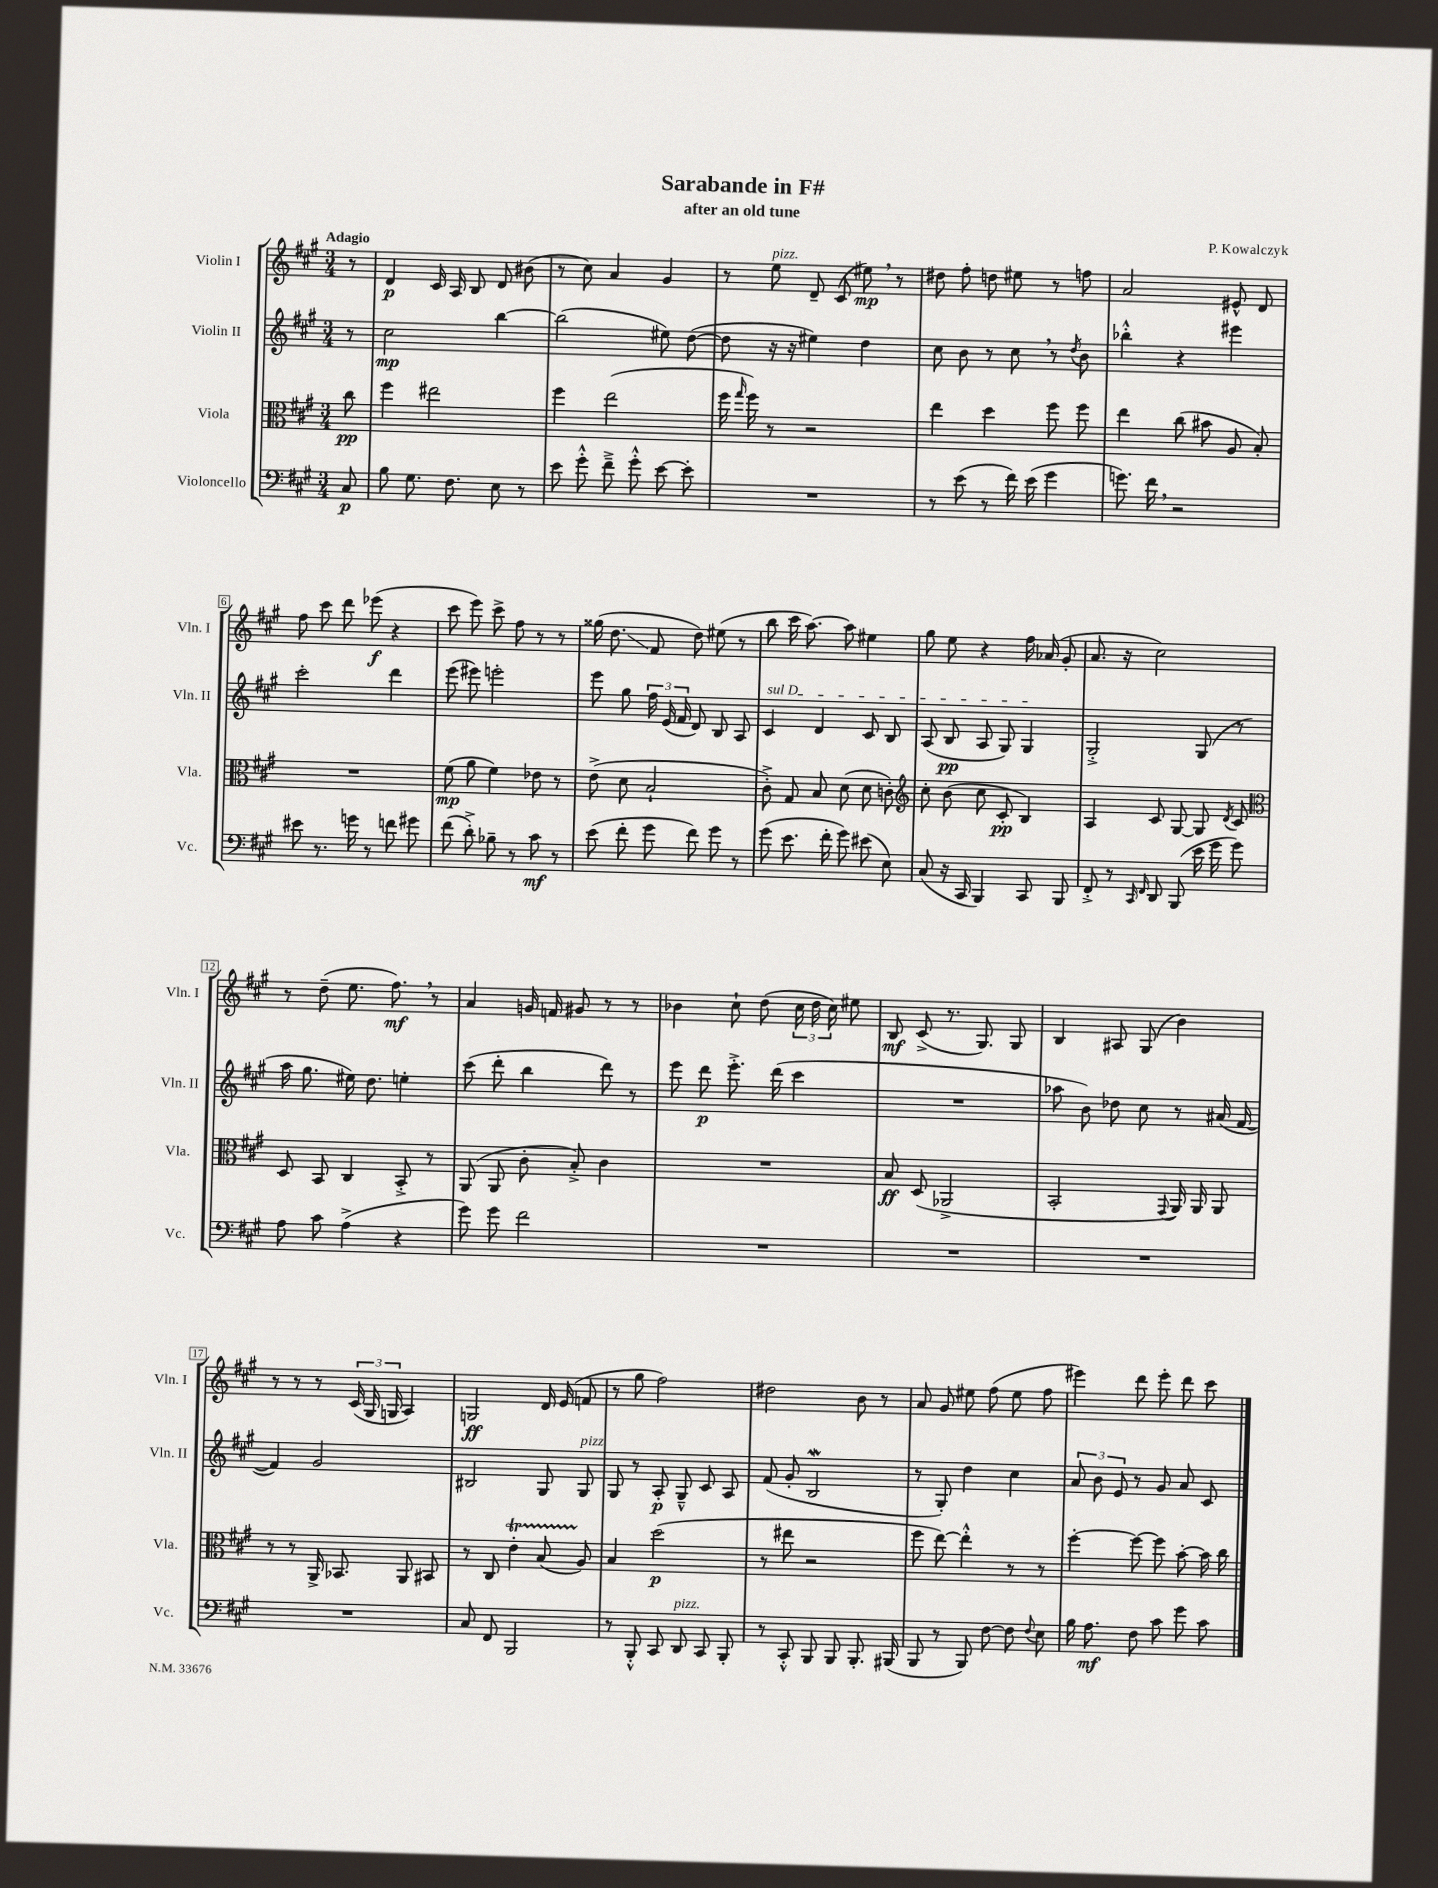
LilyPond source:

\header { title = "Sarabande in F#" composer = "P. Kowalczyk" subtitle = "after an old tune" }
<<
\new StaffGroup <<
\new Staff = "s0" \with { instrumentName = "Violin I" shortInstrumentName = "Vln. I" } {
    \clef treble \key a \major \numericTimeSignature \time 3/4 \partial 8 \tempo "Adagio"
    \autoBeamOff r8 |
    d'4\p cis'16 a16 b8 d'8 bis'8( |
    r8 cis''8) a'4 gis'4 |
    r8 e''8^\markup { \italic "pizz." } d'8-- cis'8( eis''8\mp) \breathe r8 |
    dis''8 fis''8-. d''8 eis''8 r8 f''8 |
    a'2 eis'8-^ d'8 |
    fis''8 cis'''8 d'''8 ees'''8\f( r4 |
    cis'''8 e'''8) cis'''8-> fis''8 r8 r8 |
    gisis''16( d''8.\glissando fis'8 d''8) eis''8( r8 |
    b''8 cis'''16 a''8.~) a''8 eis''4 |
    gis''8 e''8 r4 fis''16 aes'16( gis'8-. |
    a'8. r16 cis''2) |
    r8 d''8--( e''8. fis''8.\mf) \breathe r8 |
    a'4 g'16 f'16 gis'8 r8 r8 |
    bes'4 cis''8-! d''8( \tuplet 3/2 { cis''16 d''16 cis''16) } eis''8 |
    b8\mf cis'8->( r8. gis8.) gis8 |
    b4 ais8 gis8( b'4) |
    r8 r8 r8 \tuplet 3/2 { cis'16( gis16 g16 } a4) |
    g2\ff d'16 e'16( f'8 |
    r8 gis''8 fis''2) |
    dis''2 b'8 r8 |
    a'8 gis'8 eis''8 fis''8( eis''8 fis''8 |
    eis'''4) d'''8 eis'''8-. d'''8 cis'''8 \bar "|." |
}
\new Staff = "s1" \with { instrumentName = "Violin II" shortInstrumentName = "Vln. II" } {
    \clef treble \key a \major \numericTimeSignature \time 3/4 \partial 8
    \autoBeamOff r8 |
    cis''2\mp b''4~ |
    b''2( eis''8) d''8~( |
    d''8 r16 r16 eis''4) d''4 |
    cis''8 b'8 r8 cis''8 \breathe r8 \acciaccatura { d''8 } b'8 |
    bes''4-.-^ r4 eis'''4 |
    cis'''2-. d'''4 |
    e'''8( eis'''8) e'''2-. |
    e'''8 gis''8 \tuplet 3/2 { fis''16 e'16( fis'16 } d'8) b8 a8 |
    \once \override TextSpanner.bound-details.left.text = \markup { \italic "sul D" } cis'4\startTextSpan d'4 cis'8 b8 |
    a8( b8\pp a8 gis8) gis4\stopTextSpan |
    gis2-.-> gis8( r8 |
    a''16 gis''8. eis''16) d''8. e''4-. |
    cis'''8( d'''8-. b''4 d'''8) r8 |
    e'''8 d'''8\p e'''8.-.-> d'''16( cis'''4 |
    R2. |
    aes''8 b'8) des''8 cis''8 r8 ais'16( fis'16~ |
    fis'4) gis'2 |
    bis2 gis8 gis8^\markup { \italic "pizz." } |
    gis8 r8 a8-.\p gis8---^ cis'8 a8 |
    fis'8( gis'8-. b2\mordent |
    r8 gis8-.) d''4 cis''4 |
    \tuplet 3/2 { a'8 b'8 e'8 } r8 gis'8 a'8 cis'8 \bar "|." |
}
\new Staff = "s2" \with { instrumentName = "Viola" shortInstrumentName = "Vla." } {
    \clef alto \key a \major \numericTimeSignature \time 3/4 \partial 8
    \autoBeamOff cis''8\pp |
    fis''4 eis''2 |
    fis''4 e''2( |
    fis''16 \grace { gis''16 } fis''16) r8 r2 |
    e''4 d''4 fis''8 fis''8 |
    e''4 cis''8( bis'8 a8 b8-.) |
    R2. |
    fis'8\mp( a'8 fis'4) ees'8 r8 |
    e'8->( d'8 b2-! |
    cis'8-.->) gis8 b8 d'8( d'8 c'8-.) |
    \clef treble cis''8-. b'8( cis''8 cis'8-.\pp b4) |
    a4 cis'8 gis8~ gis8 \acciaccatura { d'8 } cis'8 |
    \clef alto d8 b,8 cis4 b,8-.-> r8 |
    a,8( a,8 cis'8-. b8-.->) cis'4 |
    R2. |
    b8\ff d8( aes,2-> |
    b,2-. \appoggiatura { gis,8 } a,16) a,16 a,8 |
    r8 r8 a,16-> bes,8. a,8 bis,8 |
    r8 cis8 e'4-.\startTrillSpan b8( a8\stopTrillSpan) |
    b4 d''2\p( |
    r8 eis''8 r2 |
    fis''8 e''8~) e''4-.-^ r8 r8 |
    fis''4~-. fis''8~ fis''8 b'8~-. b'16 cis''16 \bar "|." |
}
\new Staff = "s3" \with { instrumentName = "Violoncello" shortInstrumentName = "Vc." } {
    \clef bass \key a \major \numericTimeSignature \time 3/4 \partial 8
    \autoBeamOff cis8\p |
    b8 gis8. fis8. e8 r8 |
    e'8 gis'8-.-^ fis'8---> gis'8-.-^ e'8~ e'8-. |
    R2. |
    r8 e'8( r8 fis'16) e'16( gis'4 |
    g'8.) fis'16 \breathe r2 |
    eis'8 r8. g'16 r8 f'8 gis'8 |
    fis'8( d'8-.->) bes8-- r8 cis'8\mf r8 |
    e'8( fis'8-. gis'8 fis'8) gis'8 r8 |
    gis'8( e'8. fis'16-. gis'8) eis'8( e8) |
    cis8( r16 cis,16 b,,4) cis,8 b,,8 |
    fis,8-.-> r8 \grace { cis,16 fis,16 } d,8 b,,8( e'16 gis'16 gis'8) |
    a8 cis'8 a4->( r4 |
    gis'8) gis'8 fis'2 |
    R2. |
    R2. |
    R2. |
    R2. |
    cis8 fis,8 b,,2 |
    r8 b,,8-.-^ cis,8 d,8^\markup { \italic "pizz." } cis,8 b,,8-. |
    r8 cis,8-.-^ b,,8 b,,8 b,,8.-. bis,,16( |
    b,,8 r8 b,,8) fis8~ fis8 \appoggiatura { fis8 } e8 |
    b16 a8.\mf fis8 cis'8 gis'8 cis'8 \bar "|." |
}
>>
>>
\layout { \context { \Score \override BarNumber.stencil = #(make-stencil-boxer 0.1 0.3 ly:text-interface::print) } }
